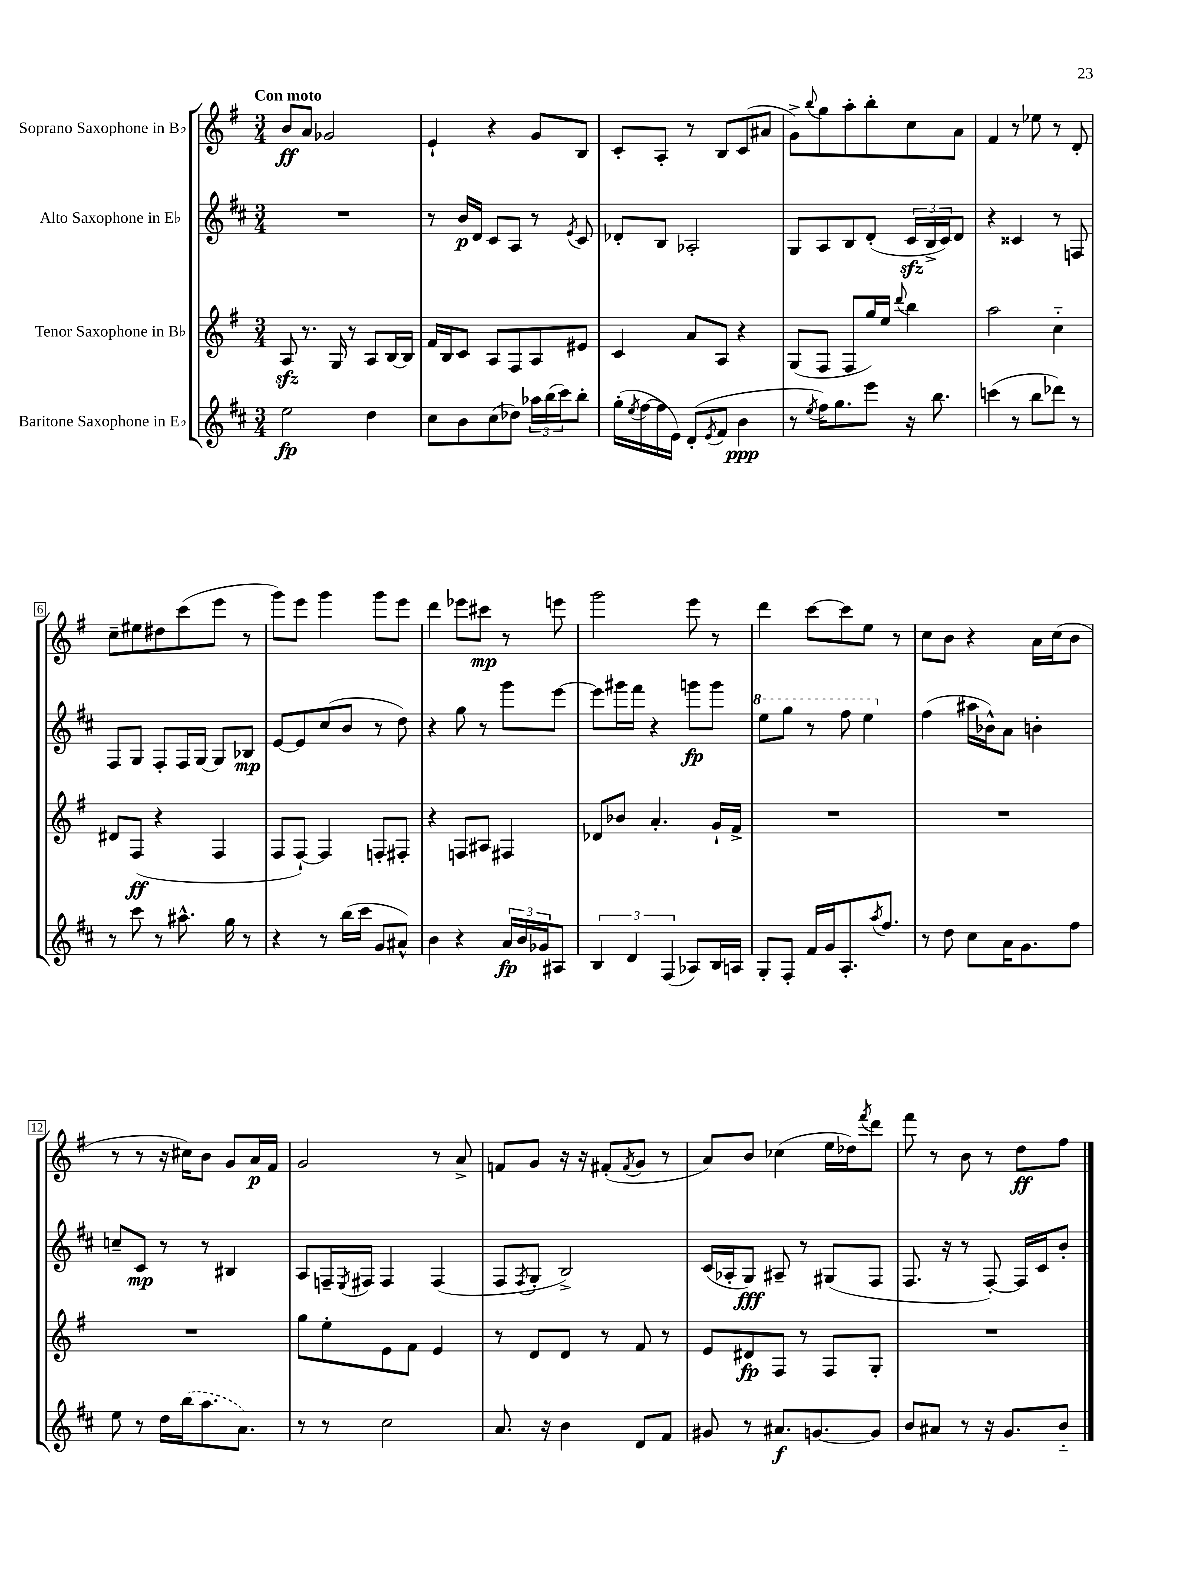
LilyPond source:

<<
\new StaffGroup <<
\new Staff = "s0" \with { instrumentName = "Soprano Saxophone in Bb" } {
    \clef treble \key g \major \numericTimeSignature \time 3/4 \tempo "Con moto"
    b'8\ff a'8 ges'2 |
    e'4-! r4 g'8 b8 |
    c'8-. a8-. r8 b8 c'8( ais'8 |
    g'8->) \appoggiatura { b''8 } g''8 a''8-. b''8-. c''8 a'8 |
    fis'4 r8 ees''8 r8 d'8-. |
    c''8-- eis''8 dis''8 c'''8( e'''8 r8 |
    g'''8) e'''8 g'''4 g'''8 e'''8 |
    d'''4 ees'''8 cis'''8\mp r8 e'''8 |
    g'''2 e'''8 r8 |
    d'''4 c'''8~ c'''8 e''8 r8 |
    c''8 b'8 r4 a'16 c''16( b'8 |
    r8 r8 r16 cis''16) b'8 g'8 a'16\p fis'16 |
    g'2 r8 a'8-> |
    f'8 g'8 r16 r16 fis'8-.( \acciaccatura { fis'8 } g'8 r8 |
    a'8) b'8 ces''4( e''16 des''16) \acciaccatura { fis'''8 } d'''8 |
    fis'''8 r8 b'8 r8 d''8\ff fis''8 \bar "|." |
}
\new Staff = "s1" \with { instrumentName = "Alto Saxophone in Eb" } {
    \clef treble \key d \major \numericTimeSignature \time 3/4
    R2. |
    r8 b'16\p d'16 cis'8 a8 r8 \acciaccatura { e'8 } cis'8 |
    des'8-. b8 aes2-. |
    g8 a8 b8 d'8-.( \tuplet 3/2 { cis'16\sfz b16-> cis'16) } d'8 |
    r4 cisis'4 r8 f8 |
    fis8 g8 fis8-. fis16 g16~ g8 bes8\mp |
    e'8~ e'8 cis''8( b'8 r8 d''8) |
    r4 g''8 r8 g'''8 e'''8~ |
    e'''8 gis'''16 fis'''16 r4 g'''8\fp g'''8 |
    \ottava #1 e'''8 g'''8 r8 fis'''8 e'''4 \ottava #0 |
    fis''4( ais''16 bes'16-^) a'8 b'4-. |
    c''8-- cis'8\mp r8 r8 bis4 |
    a8 f16-- \acciaccatura { e8 } fis16 fis4 fis4( |
    fis8 \acciaccatura { fis8 } g8-. b2->) |
    cis'16( aes16-. g8\fff) ais8-- r8 gis8( fis8 |
    fis8. r16 r8 fis8~-.) fis16 cis'16 b'8-. \bar "|." |
}
\new Staff = "s2" \with { instrumentName = "Tenor Saxophone in Bb" } {
    \clef treble \key g \major \numericTimeSignature \time 3/4
    a8\sfz r8. g16 r8 a8 b16~ b16 |
    fis'16 b16 c'8 a8 fis8 a8 eis'8 |
    c'4 a'8 a8 r4 |
    g8( fis8 fis8 g''16) e''16 \appoggiatura { d'''8 } b''4 |
    a''2 c''4-_ |
    dis'8 fis8\ff( r4 fis4 |
    fis8 fis8~-!) fis4 f8-. fis8-. |
    r4 f8 ais8 fis4 |
    des'8 bes'8 a'4.-. g'16-! fis'16-> |
    R2. |
    R2. |
    R2. |
    g''8 e''8-. e'8 fis'8 e'4 |
    r8 d'8 d'8 r8 fis'8 r8 |
    e'8 dis'8\fp fis8 r8 fis8 g8-. |
    R2. \bar "|." |
}
\new Staff = "s3" \with { instrumentName = "Baritone Saxophone in Eb" } {
    \clef treble \key d \major \numericTimeSignature \time 3/4
    e''2\fp d''4 |
    cis''8 b'8 cis''8( des''8) \tuplet 3/2 { aes''16 b''16( cis'''16) } b''8-. |
    g''16-.( \acciaccatura { e''8 } fis''16~ fis''16 e'16) d'8-.( \acciaccatura { e'8 } fis'8 b'4\ppp |
    r8 \acciaccatura { e''8 } fis''16) g''8. e'''8 r16 b''8. |
    c'''4( r8 b''8 des'''8) r8 |
    r8 cis'''8 r8 ais''8.-^ g''16 r8 |
    r4 r8 b''16( cis'''16 g'8 ais'8-^) |
    b'4 r4 \tuplet 3/2 { a'16\fp b'16 ges'16 } ais8 |
    \tuplet 3/2 { b4 d'4 fis4( } aes8) b16 a16 |
    g8-. fis8-. fis'16 g'16 a8.-. \acciaccatura { a''8 } fis''8. |
    r8 d''8 cis''8 a'16 g'8. fis''8 |
    e''8 r8 d''16 \once \slurDashed b''16( a''8. a'8.) |
    r8 r8 cis''2 |
    a'8. r16 b'4 d'8 fis'8 |
    gis'8 r8 ais'8.\f g'8.~ g'8 |
    b'8 ais'8 r8 r16 g'8. b'8-_ \bar "|." |
}
>>
>>
\layout { \context { \Score \override BarNumber.stencil = #(make-stencil-boxer 0.1 0.3 ly:text-interface::print) } }
